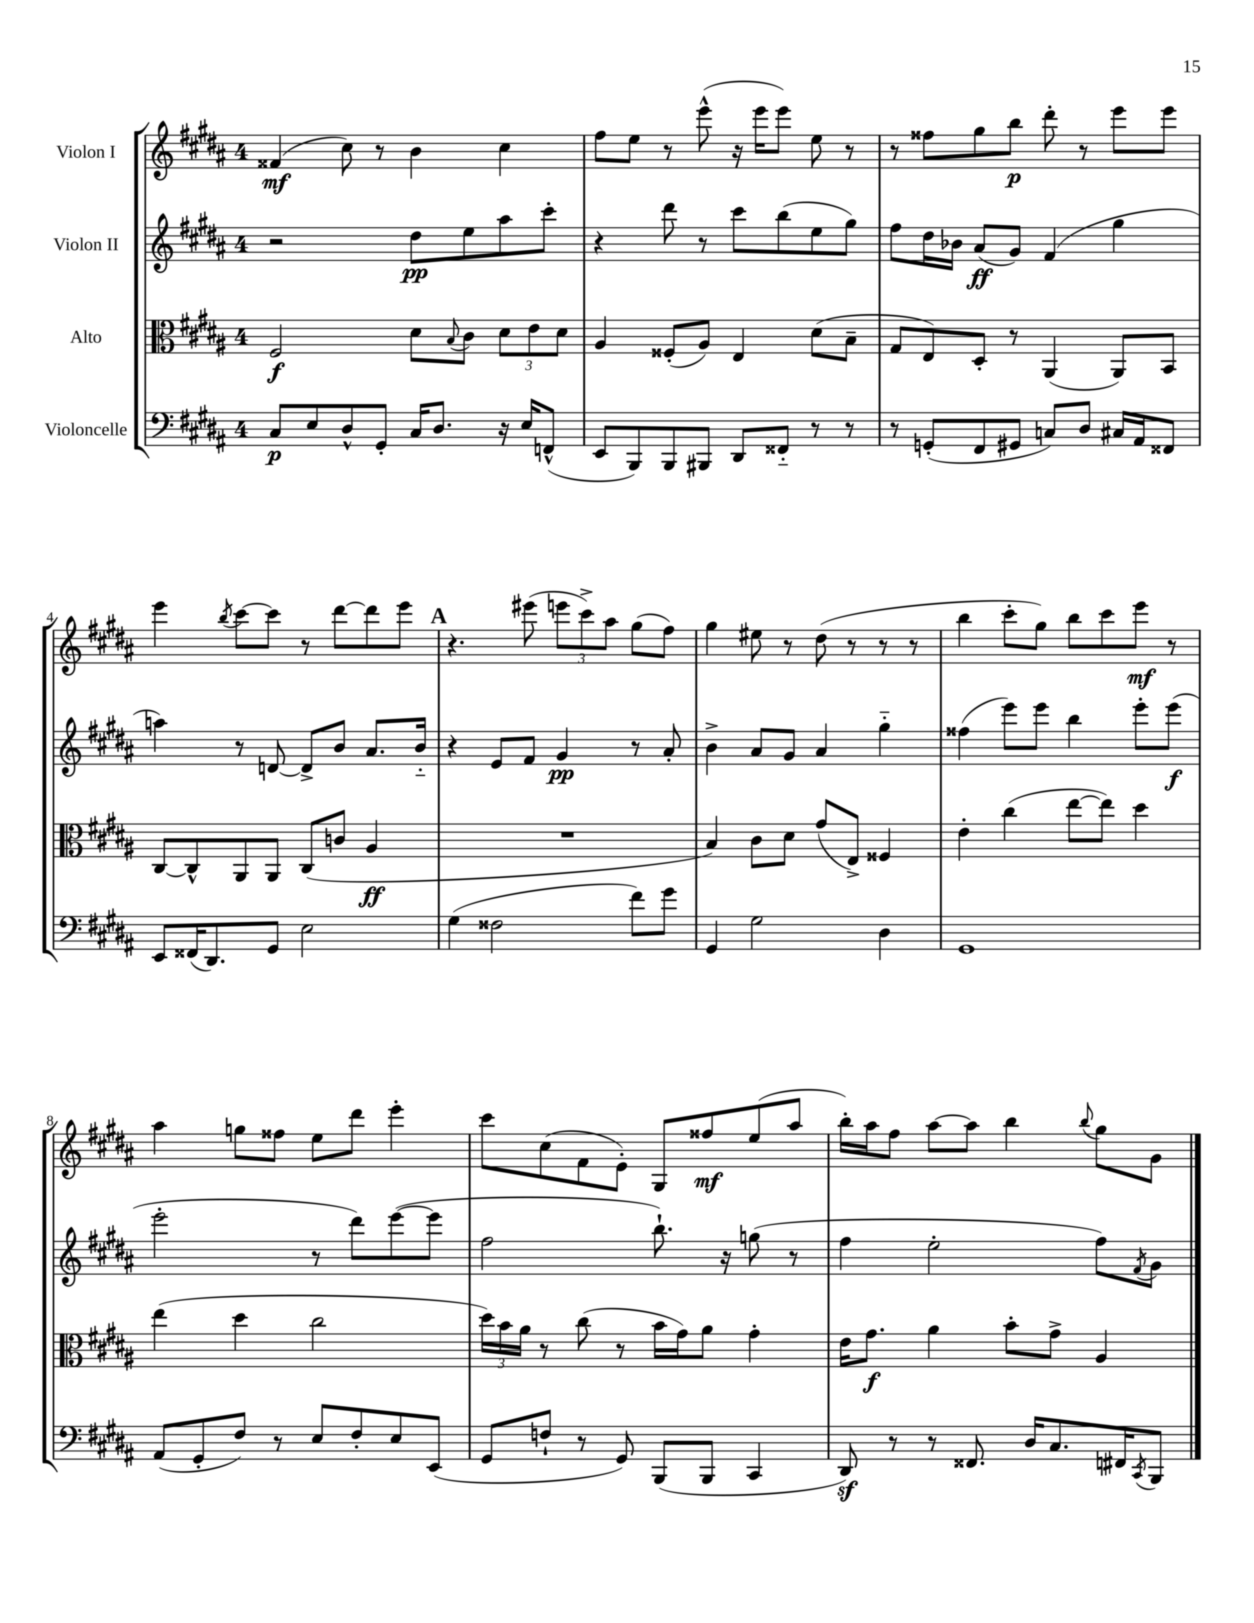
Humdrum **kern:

**kern	**dynam	**kern	**dynam	**kern	**dynam	**kern	**dynam
*part4	*part4	*part3	*part3	*part2	*part2	*part1	*part1
*staff4	*staff4	*staff3	*staff3	*staff2	*staff2	*staff1	*staff1
*I"Violoncelle	*	*I"Alto	*	*I"Violon II	*	*I"Violon I	*
*clefF4	*	*clefC3	*	*clefG2	*	*clefG2	*
*k[f#c#g#d#a#]	*	*k[f#c#g#d#a#]	*	*k[f#c#g#d#a#]	*	*k[f#c#g#d#a#]	*
*M4/4	*	*M4/4	*	*M4/4	*	*M4/4	*
=1	=1	=1	=1	=1	=1	=1	=1
8C#/L	p	2F#/	f	2r	.	(4f##X/	mf
8E/	.	.	.	.	.	.	.
8D#^^/	.	.	.	.	.	8cc#\)	.
8GG#'/J	.	.	.	.	.	8r	.
16C#/KL	.	8d#\L	.	8dd#\L	pp	4b\	.
8.D#/J	.	.	.	.	.	.	.
.	.	8qqB/	.	.	.	.	.
.	.	8c#\J	.	8ee\	.	.	.
16r	.	12d#\L	.	8aa#\	.	4cc#\	.
16E/KL	.	.	.	.	.	.	.
.	.	12e\	.	.	.	.	.
(8FFn^^/J	.	.	.	8ccc#'\J	.	.	.
.	.	12d#\J	.	.	.	.	.
=2	=2	=2	=2	=2	=2	=2	=2
8EE/L	.	4A#/	.	4r	.	8ff#\L	.
8BBB/)	.	.	.	.	.	8ee\J	.
8BBB/	.	(8F##X'/L	.	8ddd#\	.	8r	.
8BBB#X/J	.	8A#/J)	.	8r	.	(8eee^^\	.
8DD#/L	.	4E/	.	8ccc#\L	.	16r	.
.	.	.	.	.	.	16eee\KL	.
8FF##X/J	.	.	.	(8bb\	.	8eee\J)	.
8r	.	(8d#\L	.	8ee\	.	8ee\	.
8r	.	8B~\J	.	8gg#\J)	.	8r	.
=3	=3	=3	=3	=3	=3	=3	=3
8r	.	8G#/L	.	8ff#\L	.	8r	.
(8GGn'/L	.	8E/)	.	16dd#\L	.	8ff##X\L	.
.	.	.	.	16b-X\JJ	.	.	.
8FF#/	.	8D#'/J	.	(8a#/L	ff	8gg#\	.
8GG#X/J	.	8r	.	8g#/J)	.	8bb\J	p
8Cn/L)	.	(4AA#/	.	(4f#/	.	8ddd#'\	.
8D#/J	.	.	.	.	.	8r	.
16C#X/LL	.	8AA#/L)	.	4gg#\	.	8eee\L	.
16AA#/J	.	.	.	.	.	.	.
8FF##X/J	.	8BB/J	.	.	.	8eee\J	.
!!LO:LB:g=z
=4	=4	=4	=4	=4	=4	=4	=4
8EE/L	.	[8C#/L	.	4aan\)	.	4eee\	.
(16FF##X/K	.	8C#^^/]	.	.	.	.	.
8.DD#/)	.	.	.	.	.	.	.
.	.	.	.	.	.	8qbb/	.
.	.	8AA#/	.	8r	.	[8ccc#\L	.
8GG#/J	.	8AA#/J	.	[8dn/	.	8ccc#\J]	.
2E\	.	(8C#/L	.	8d^/L]	.	8r	.
.	.	8cn/J	.	8b/J	.	[8ddd#\L	.
.	.	4A#/	ff	8.a#/L	.	8ddd#\]	.
.	.	.	.	.	.	8eee\J	.
.	.	.	.	16b/Jk	.	.	.
!!LO:REH:place=s1:t=A
=5	=5	=5	=5	=5	=5	=5	=5
(4G#\	.	1r	.	4r	.	4.r	.
2F##X\	.	.	.	8e/L	.	.	.
.	.	.	.	8f#/J	.	(8eee#X\	.
.	.	.	.	4g#/	pp	12eeen\L	.
.	.	.	.	.	.	12ccc#^\)	.
.	.	.	.	.	.	12aa#\J	.
8f#\L)	.	.	.	8r	.	(8gg#\L	.
8g#\J	.	.	.	8a#'/	.	8ff#\J)	.
=6	=6	=6	=6	=6	=6	=6	=6
4GG#/	.	4B/)	.	4b^\	.	4gg#\	.
2G#\	.	8c#\L	.	8a#/L	.	8ee#X\	.
.	.	8d#\J	.	8g#/J	.	8r	.
.	.	(8g#/L	.	4a#/	.	(8dd#\	.
.	.	8E^/J)	.	.	.	8r	.
4D#\	.	4F##X/	.	4gg#\	.	8r	.
.	.	.	.	.	.	8r	.
=7	=7	=7	=7	=7	=7	=7	=7
1GG#	.	4e'\	.	(4ff##X\	.	4bb\	.
.	.	(4cc#\	.	8eee\L)	.	8ccc#'\L	.
.	.	.	.	8eee\J	.	8gg#\J)	.
.	.	[8ee\L	.	4bb\	.	8bb\L	.
.	.	8ee\J])	.	.	.	8ccc#\	.
.	.	4dd#\	.	8eee'\L	.	8eee\J	mf
.	.	.	.	(8eee\J	f	8r	.
!!LO:LB:g=z
=8	=8	=8	=8	=8	=8	=8	=8
(8AA#/L	.	(4ee\	.	2eee'\	.	4aa#\	.
8GG#'/	.	.	.	.	.	.	.
8F#/J)	.	4dd#\	.	.	.	8ggn\L	.
8r	.	.	.	.	.	8ff##X\J	.
8E/L	.	2cc#\	.	8r	.	8ee\L	.
8F#'/	.	.	.	8ddd#\L)	.	8ddd#\J	.
8E/	.	.	.	([8eee\	.	4eee'\	.
(8EE/J	.	.	.	8eee\J]	.	.	.
=9	=9	=9	=9	=9	=9	=9	=9
8GG#/L	.	24dd#\LL)	.	2ff#\	.	8ccc#\L	.
.	.	24b\	.	.	.	.	.
.	.	24a#\JJ	.	.	.	.	.
8Fn`/J	.	8r	.	.	.	(8cc#\	.
8r	.	(8cc#\	.	.	.	8f#\	.
8GG#/)	.	8r	.	.	.	8e'\J)	.
(8BBB/L	.	16b\LL	.	8.bb`\)	.	8G#/L	.
.	.	16g#\J)	.	.	.	.	.
8BBB/J	.	8a#\J	.	.	.	8ff##X/	mf
.	.	.	.	16r	.	.	.
4CC#/	.	4g#'\	.	(8ggn\	.	(8ee/	.
.	.	.	.	8r	.	8aa#/J	.
=10	=10	=10	=10	=10	=10	=10	=10
8DD#z/)	.	16e\KL	.	4ff#\	.	16bb'\LL)	.
.	.	8.g#\J	f	.	.	16aa#\J	.
8r	.	.	.	.	.	8ff#\J	.
8r	.	4a#\	.	2ee'\	.	[8aa#\L	.
8.FF##X/	.	.	.	.	.	8aa#\J]	.
.	.	8b'\L	.	.	.	4bb\	.
16D#/KL	.	.	.	.	.	.	.
8.C#/	.	8g#^\J	.	.	.	.	.
.	.	.	.	.	.	8qqbb/	.
.	.	4A#/	.	8ff#\L)	.	8gg#\L	.
16FF#X/K	.	.	.	.	.	.	.
8qCC#/	.	.	.	8qf#/	.	.	.
8BBB/J	.	.	.	8g#\J	.	8g#\J	.
==	==	==	==	==	==	==	==
*-	*-	*-	*-	*-	*-	*-	*-
